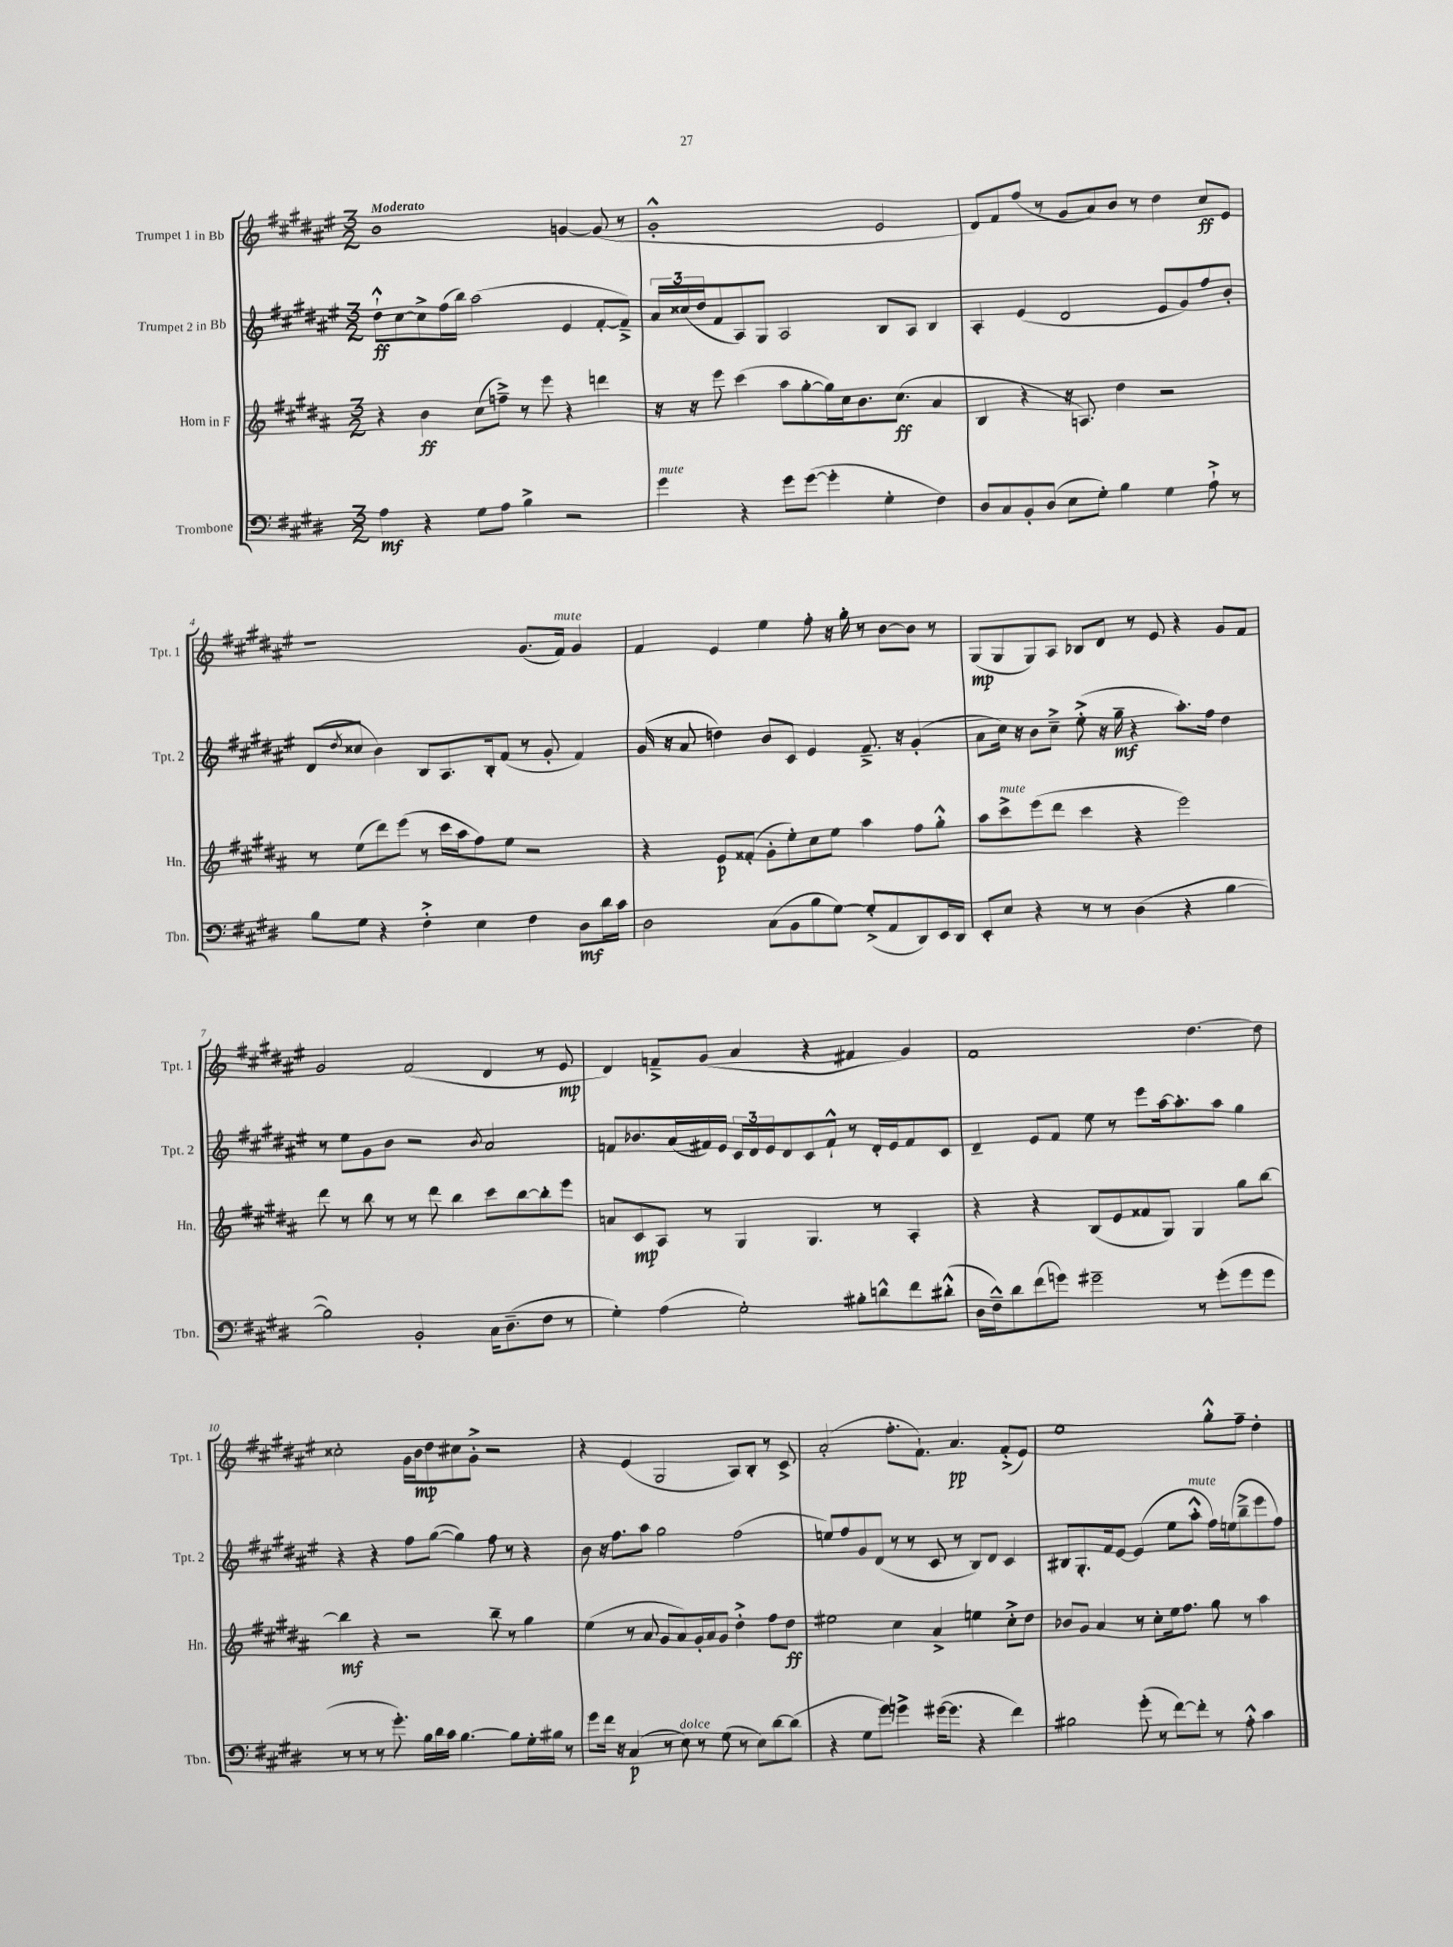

**kern	**dynam	**kern	**dynam	**kern	**dynam	**kern	**dynam
*part4	*part4	*part3	*part3	*part2	*part2	*part1	*part1
*staff4	*staff4	*staff3	*staff3	*staff2	*staff2	*staff1	*staff1
*I"Trombone	*	*I"Horn in F	*	*I"Trumpet 2 in Bb	*	*I"Trumpet 1 in Bb	*
*I'Tbn.	*	*I'Hn.	*	*I'Tpt. 2	*	*I'Tpt. 1	*
*clefF4	*	*clefG2	*	*clefG2	*	*clefG2	*
*k[f#c#g#d#]	*	*k[f#c#g#d#a#]	*	*k[f#c#g#d#a#e#]	*	*k[f#c#g#d#a#e#]	*
*M3/2	*	*M3/2	*	*M3/2	*	*M3/2	*
=1	=1	=1	=1	=1	=1	=1	=1
!	!	!	!	!	!	!LO:TX:a:B:t=Moderato	!
4A\	mf	4r	.	8dd#`^^\L	ff	1b	.
.	.	.	.	[8cc#\	.	.	.
4r	.	4b\	ff	8cc#^\]	.	.	.
.	.	.	.	(16ff#\L	.	.	.
.	.	.	.	16bb\JJ)	.	.	.
8G#\L	.	(8cc#\L	.	(2aa#\	.	.	.
8A\J	.	8ffn~^\J)	.	.	.	.	.
4B^\	.	8r	.	.	.	.	.
.	.	8eee\	.	.	.	.	.
2r	.	4r	.	4e#/	.	[4gn/	.
.	.	4dddn\	.	[8f#'/L	.	(8g/]	.
.	.	.	.	8f#~^/J])	.	8r	.
=2	=2	=2	=2	=2	=2	=2	=2
!LO:TX:a:i:t=mute	!	!	!	!	!	!	!
4g#\	.	16r	.	24a#/LL	.	1g#'^^	.
.	.	.	.	(24cc##X/	.	.	.
.	.	16r	.	.	.	.	.
.	.	.	.	24dd#/J	.	.	.
.	.	8eee\	.	8f#/	.	.	.
4r	.	(4ccc#\	.	8A#/)	.	.	.
.	.	.	.	8G#/J	.	.	.
8g#\L	.	8aa#\L	.	2A#/	.	.	.
([8g#\J	.	[8gg#'\	.	.	.	.	.
4g#'\]	.	16gg#\L])	.	.	.	.	.
.	.	16cc#\J	.	.	.	.	.
.	.	8.b\	.	.	.	.	.
4G#'\	.	.	.	8B/L	.	2e#/	.
.	.	(8.cc#\J	ff	.	.	.	.
.	.	.	.	8A#/J	.	.	.
4F#\)	.	4a#/	.	4B/	.	.	.
=3	=3	=3	=3	=3	=3	=3	=3
8D#/L	.	4B/	.	4A#'/	.	8d#/L)	.
8C#/	.	.	.	.	.	8f#/	.
8BB'/	.	4r	.	(4e#/	.	(8ff#/J	.
(8D#/J	.	.	.	.	.	8r	.
8E\L	.	16r	.	2d#/	.	8g#/L	.
.	.	8.An/)	.	.	.	.	.
8G#'\J)	.	.	.	.	.	8a#/)	.
4B\	.	4dd#\	.	.	.	8b/J	.
.	.	.	.	.	.	8r	.
4G#\	.	2r	.	8e#/L	.	4dd#\	.
.	.	.	.	8g#/)	.	.	.
8A`^\	.	.	.	8ff#/	.	8cc#/L	ff
8r	.	.	.	8b'/J	.	8e#/J	.
!!LO:LB:g=z
=4	=4	=4	=4	=4	=4	=4	=4
8B\L	.	8r	.	(8d#/L	.	1r	.
.	.	.	.	8qdd#/	.	.	.
8G#\J	.	(8ee\L	.	8cc##X/J	.	.	.
4r	.	8ddd#\)	.	4b\)	.	.	.
.	.	(8eee\J	.	.	.	.	.
4F#'^\	.	8r	.	8B/L	.	.	.
.	.	16ccc#\LL	.	8.A#/	.	.	.
.	.	16aa#\J	.	.	.	.	.
4E\	.	8ff#\)	.	.	.	.	.
.	.	.	.	16B'/k	.	.	.
.	.	8ee\J	.	(8f#/J	.	.	.
4F#\	.	2r	.	8r	.	(8.g#/L	.
.	.	.	.	8g#'/	.	.	.
!	!	!	!	!	!	!LO:TX:a:i:t=mute	!
.	.	.	.	.	.	16f#/Jk)	.
8D#\L	mf	.	.	4f#/)	.	4g#/	.
16d#\L	.	.	.	.	.	.	.
16c#\JJ	.	.	.	.	.	.	.
=5	=5	=5	=5	=5	=5	=5	=5
2D#\	.	4r	.	(16g#/	.	4f#/	.
.	.	.	.	16r	.	.	.
.	.	.	.	8a#/	.	.	.
.	.	8e/L	p	4ddn\)	.	4e#/	.
.	.	(8f##X'/J	.	.	.	.	.
(8C#\L	.	8g#'\L	.	8b/L	.	4ee#\	.
8BB\	.	8ee'\)	.	8c#/J	.	.	.
8B\	.	8cc#\	.	4e#/	.	8ff#'\	.
[8G#\J)	.	8ee\J	.	.	.	16r	.
.	.	.	.	.	.	16gg#'\	.
(8G#'^/L]	.	4aa#\	.	8.f#~^/	.	8r	.
8AA/	.	.	.	.	.	[8b\L	.
.	.	.	.	16r	.	.	.
8DD#/)	.	8ff#\L	.	(4g#'/	.	8b\J]	.
16EE/L	.	8gg#'^^\J	.	.	.	8r	.
16DD#/JJ	.	.	.	.	.	.	.
=6	=6	=6	=6	=6	=6	=6	=6
8EE'/L	.	8aa#\L	.	8a#\L	.	(8G#/L	mp
!	!	!LO:TX:a:i:t=mute	!	!	!	!	!
8E/J	.	8ccc#^\	.	16cc#\Jk)	.	8G#/	.
.	.	.	.	16r	.	.	.
4r	.	(8eee\	.	8b\L	.	8G#/)	.
.	.	8ddd#\J	.	8cc#~^\J	.	8A#/J	.
8r	.	4ccc#\	.	(8ee#'^\	.	8B-X/L	.
8r	.	.	.	16r	.	8d#/J	.
.	.	.	.	16gg#~\	mf	.	.
(4D#\	.	4r	.	4r	.	8r	.
.	.	.	.	.	.	8e#/	.
4r	.	2eee\)	.	8.aa#'\L)	.	4r	.
.	.	.	.	16ff#\Jk	.	.	.
[4B\	.	.	.	4dd#\	.	8g#/L	.
.	.	.	.	.	.	8f#/J	.
!!LO:LB:g=z
=7	=7	=7	=7	=7	=7	=7	=7
2B\])	.	8ddd#\	.	8r	.	2g#/	.
.	.	8r	.	8ee#\L	.	.	.
.	.	8bb\	.	8g#\	.	.	.
.	.	8r	.	8b\J	.	.	.
2BB'/	.	8r	.	2r	.	(2f#/	.
.	.	8ddd#\	.	.	.	.	.
.	.	4bb\	.	.	.	.	.
.	.	.	.	8qb/	.	.	.
16C#\KL	.	8ccc#\L	.	2a#/	.	4d#/	.
(8.D#~\	.	.	.	.	.	.	.
.	.	[8bb\	.	.	.	.	.
8F#\J	.	8bb'\]	.	.	.	8r	.
8r	.	8eee\J	.	.	.	8e#/	mp
=8	=8	=8	=8	=8	=8	=8	=8
4G#'\)	.	8an/L	.	8fn/L	.	4d#/)	.
.	.	8c#/	mp	8.b-X/	.	.	.
(4A\	.	8A#/J	.	.	.	8fn~^/L	.
.	.	.	.	(16a#/L	.	.	.
.	.	8r	.	16f#X/)	.	(8g#/J	.
.	.	.	.	16e#/JJ	.	.	.
2G#'\)	.	4G#/	.	24c#/LL	.	4a#/	.
.	.	.	.	24d#/	.	.	.
.	.	.	.	24e#/J	.	.	.
.	.	.	.	8d#/	.	.	.
.	.	4.G#/	.	8c#/	.	4r	.
.	.	.	.	8f#`^^/J	.	.	.
8B#X'\L	.	.	.	8r	.	4f#X/	.
8dn^^\	.	8r	.	16d#'/LL	.	.	.
.	.	.	.	16e#/J	.	.	.
8f#\	.	4A#'/	.	8f#/	.	4g#/)	.
(8d#X'^^\J	.	.	.	8c#/J	.	.	.
=9	=9	=9	=9	=9	=9	=9	=9
16D#\LL	.	4r	.	4d#~/	.	1f#	.
16F#~^^\J)	.	.	.	.	.	.	.
8d#\	.	.	.	.	.	.	.
(8f#\	.	4r	.	8e#/L	.	.	.
8gn\J)	.	.	.	8f#/J	.	.	.
2g#X~\	.	(8B/L	.	8ee#\	.	.	.
.	.	8e/	.	8r	.	.	.
.	.	8f##X/	.	8eee#\L	.	.	.
.	.	8G#/J)	.	[16aa#\k	.	.	.
.	.	.	.	8.aa#'\]	.	.	.
8r	.	4G#/	.	.	.	[4.dd#\	.
(8g#'\L	.	.	.	8aa#\J	.	.	.
8g#\	.	8gg#\L	.	4gg#\	.	.	.
8g#\J	.	[8bb\J	.	.	.	8dd#\]	.
!!LO:LB:g=z
=10	=10	=10	=10	=10	=10	=10	=10
8r	.	4bb\]	mf	4r	.	2cc##X'\	.
8r	.	.	.	.	.	.	.
8r	.	4r	.	4r	.	.	.
8.g#'\)	.	.	.	.	.	.	.
.	.	2r	.	8ff#\L	.	16g#\LL	.
16B\LL	.	.	.	.	.	16b\J	mp
16d#\	.	.	.	([8gg#\J	.	8dd#\	.
16c#\JJ	.	.	.	.	.	.	.
[4.B\	.	.	.	4gg#\])	.	8cc#X\	.
.	.	.	.	.	.	8g#'^\J	.
.	.	8bb~\	.	8ff#\	.	2r	.
8B\L]	.	8r	.	8r	.	.	.
16G#'\L	.	4gg#\	.	4r	.	.	.
16B#X\JJ	.	.	.	.	.	.	.
8r	.	.	.	.	.	.	.
=11	=11	=11	=11	=11	=11	=11	=11
8g#\L	.	(4ee\	.	8b\	.	4r	.
16f#\Jk	.	.	.	16r	.	.	.
16r	.	.	.	8.ff#\L	.	.	.
(4C#/	p	8r	.	.	.	(4e#/	.
.	.	8a#/	.	8aa#\J	.	.	.
8r	.	8g#/L	.	2gg#\	.	2G#/	.
!LO:TX:a:i:t=dolce	!	!	!	!	!	!	!
8E\)	.	8a#/)	.	.	.	.	.
8r	.	16g#'/L	.	.	.	.	.
.	.	16a#/J	.	.	.	.	.
(8G#\	.	8g#/J	.	.	.	.	.
8r	.	4dd#'^\	.	(2ff#\	.	8A#/L)	.
8E\L)	.	.	.	.	.	8B'/J	.
[8d#\	.	8ff#\L	.	.	.	8r	.
(8d#\J]	.	8dd#\J	ff	.	.	8c#^/	.
=12	=12	=12	=12	=12	=12	=12	=12
4r	.	2ee#X\	.	8een/L)	.	(2a#'/	.
.	.	.	.	8ff#/	.	.	.
8G#\L	.	.	.	8g#/	.	.	.
8g#\J)	.	.	.	(8d#/J	.	.	.
4gn^\	.	4cc#\	.	8r	.	8.ff#'\L	.
.	.	.	.	8r	.	.	.
.	.	.	.	.	.	8.f#`\J)	.
([16g#X\KL	.	4a#^/	.	8c#/	.	.	.
8.g#\J]	.	.	.	.	.	.	.
.	.	.	.	8r	.	4.a#/	pp
4r	.	4een\	.	8B/L)	.	.	.
.	.	.	.	8d#/J	.	.	.
4f#\)	.	8cc#'^\L	.	4c#/	.	(8f#'^/L	.
.	.	8dd#\J	.	.	.	8e#/J)	.
=13	=13	=13	=13	=13	=13	=13	=13
2B#X\	.	8b-X/L	.	8B#X/L	.	1ee#	.
.	.	8g#/J	.	8.G#'/	.	.	.
.	.	4a#/	.	.	.	.	.
.	.	.	.	16f#/k	.	.	.
.	.	.	.	[8e#/J	.	.	.
(8g#'\	.	8r	.	(4e#/]	.	.	.
8r	.	8cc#'\L	.	.	.	.	.
[8f#\L)	.	16ee\k	.	8ee#\L	.	.	.
.	.	8.ff#\J	.	.	.	.	.
!	!	!	!	!LO:TX:a:i:t=mute	!	!	!
8f#'\J]	.	.	.	8aa#'^^\J	.	.	.
8r	.	8gg#\	.	16ff#\LL)	.	8gg#'^^\L	.
.	.	.	.	(16een\J	.	.	.
8A'^^\	.	8r	.	8bb~^\	.	8ff#~\J	.
4c#\	.	4aa#\	.	8eee#\	.	4dd#'\	.
.	.	.	.	8ff#\J)	.	.	.
==	==	==	==	==	==	==	==
*-	*-	*-	*-	*-	*-	*-	*-
